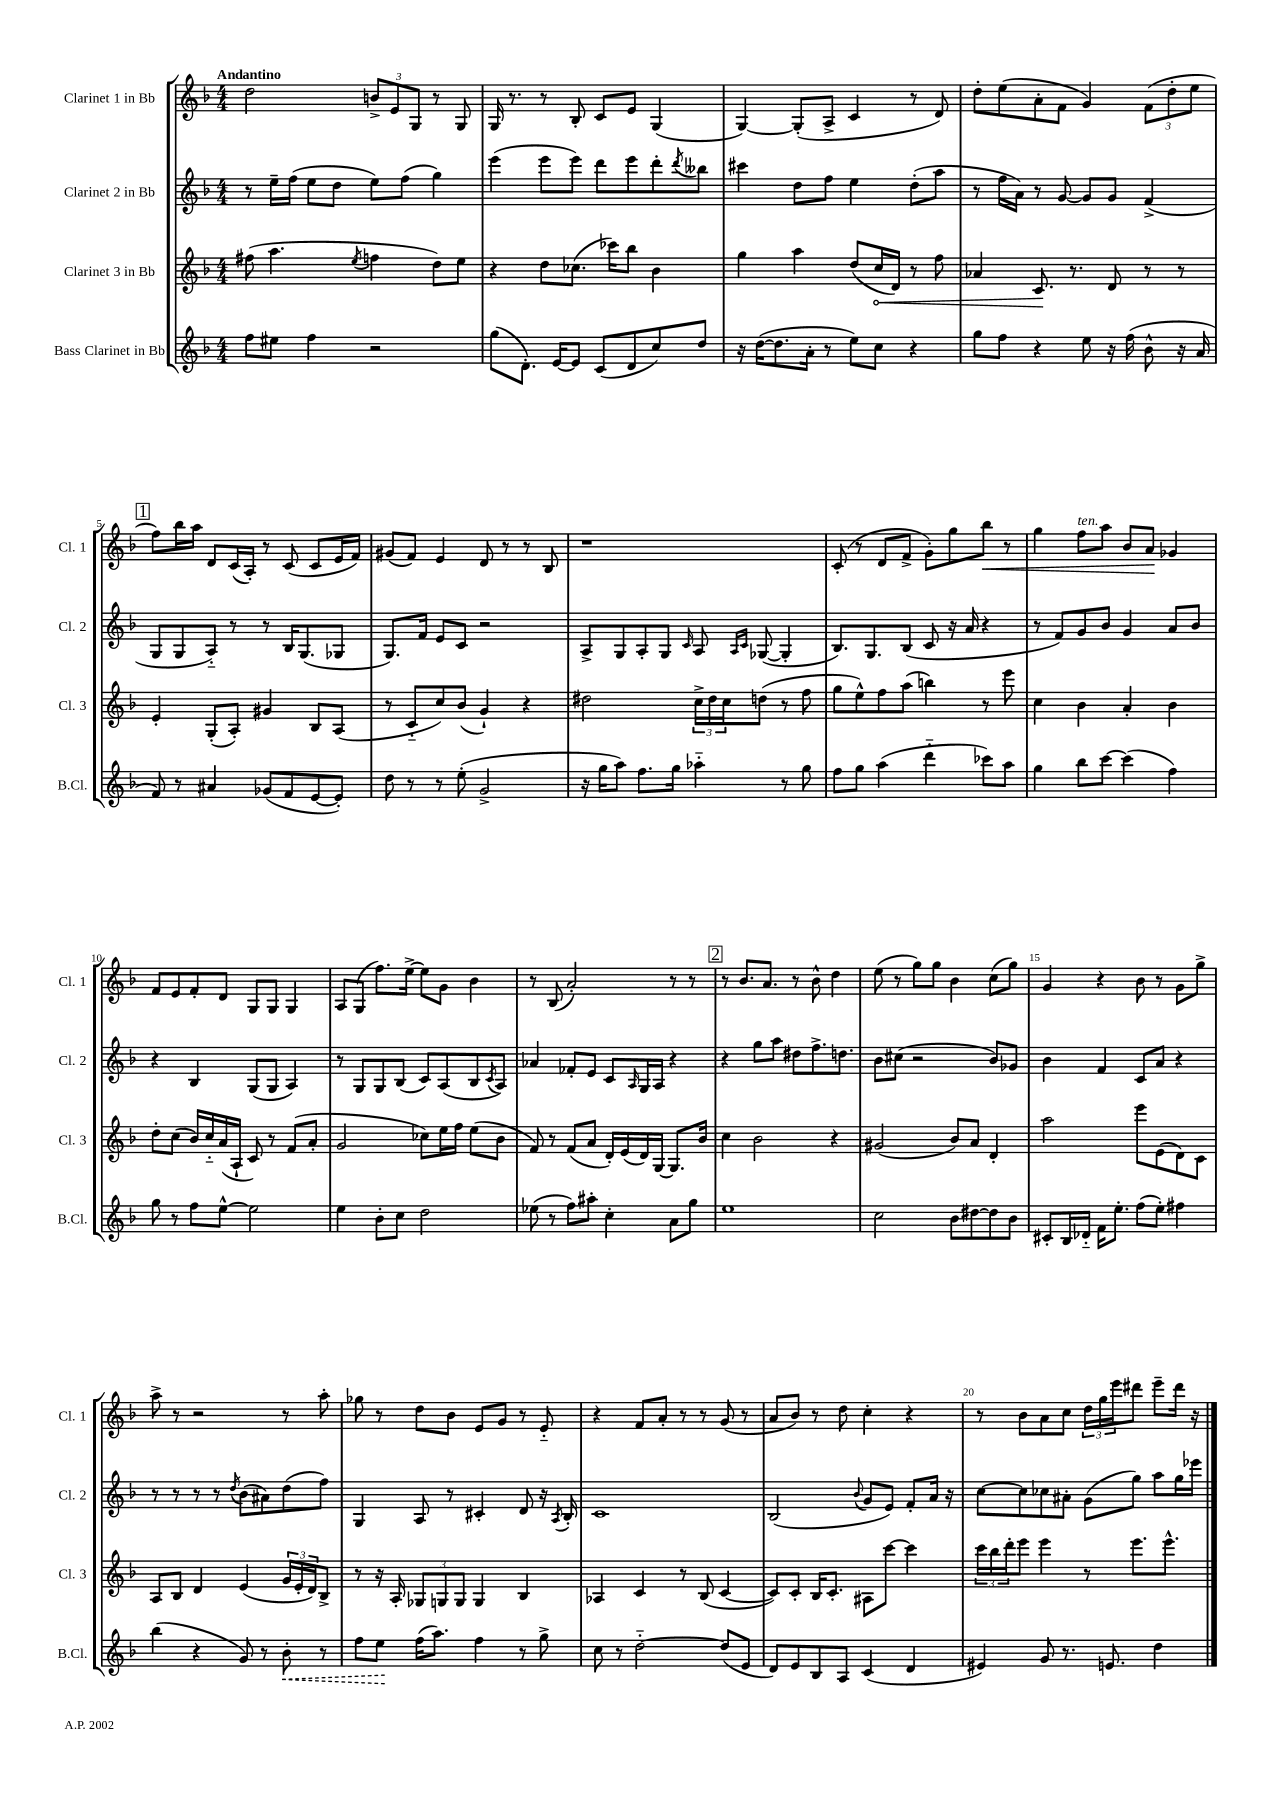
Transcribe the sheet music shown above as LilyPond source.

<<
\new StaffGroup <<
\new Staff = "s0" \with { instrumentName = "Clarinet 1 in Bb" shortInstrumentName = "Cl. 1" } {
    \clef treble \key f \major \numericTimeSignature \time 4/4 \tempo "Andantino"
    d''2 \tuplet 3/2 { b'8-> e'8 g8 } r8 g8 |
    g16 r8. r8 bes8-. c'8 e'8 g4( |
    g4~) g8-.( a8-> c'4 r8 d'8) |
    d''8-. e''8( a'8-. f'8 g'4) \tuplet 3/2 { f'8( d''8-. e''8 } |
    \mark \markup { \box "1" } f''8) bes''16 a''16 d'8 c'16( a16-.) r8 c'8( c'8 e'16 f'16) |
    gis'8( f'8) e'4 d'8 r8 r8 bes8 |
    r1 |
    c'8-.( r8 d'8 f'8-> g'8-.) g''8 bes''8\< r8 |
    g''4 f''8^\markup { \italic "ten." } a''8 bes'8 a'8\! ges'4 |
    f'8 e'8 f'8-. d'8 g8 g8 g4 |
    a8 g8( f''8.) e''16~-> e''8 g'8 bes'4 |
    r8 bes8( a'2-.) r8 r8 |
    \mark \markup { \box "2" } r8 bes'8. a'8. r8 bes'8-^ d''4 |
    e''8( r8 g''8) g''8 bes'4 c''8( g''8) |
    g'4 r4 bes'8 r8 g'8 g''8-> |
    a''8-> r8 r2 r8 a''8-. |
    ges''8 r8 d''8 bes'8 e'8 g'8 r8 e'8-_ |
    r4 f'8 a'8-. r8 r8 g'8( r8 |
    a'8 bes'8) r8 d''8 c''4-. r4 |
    r8 bes'8 a'8 c''8 \tuplet 3/2 { d''16 g''16 e'''16 } dis'''8 e'''8-- dis'''16 r16 \bar "|." |
}
\new Staff = "s1" \with { instrumentName = "Clarinet 2 in Bb" shortInstrumentName = "Cl. 2" } {
    \clef treble \key f \major \numericTimeSignature \time 4/4
    r8 e''16-- f''16( e''8 d''8 e''8) f''8( g''4) |
    e'''4( e'''8 e'''8) d'''8 e'''8 d'''8-. \acciaccatura { d'''8 } beses''8 |
    cis'''4 d''8 f''8 e''4 d''8-.( a''8 |
    r8 f''16 a'16) r8 g'8~ g'8 g'8 f'4->( |
    \mark \markup { \box "1" } g8 g8 a8-_) r8 r8 bes16 g8.( ges8 |
    g8.) f'16 e'8 c'8 r2 |
    a8-> g8 a8-. g8 \grace { c'16 } a8 \grace { a16 c'16 } ges8~( ges4-. |
    bes8.) g8. bes8( c'8 r16 a'16 r4 |
    r8 f'8) g'8 bes'8 g'4 a'8 bes'8 |
    r4 bes4 g8( g8 a4) |
    r8 g8 g8 bes8( c'8) a8( bes8 \acciaccatura { c'8 } a8) |
    aes'4 fes'8-. e'8 c'8 \grace { a16 } g16 a16 r4 |
    \mark \markup { \box "2" } r4 g''8 a''8 dis''8 f''8.-> d''8. |
    bes'8 cis''8( r2 bes'8) ges'8 |
    bes'4 f'4 c'8 a'8 r4 |
    r8 r8 r8 r8 \acciaccatura { d''8 } bes'8( ais'8) d''8( f''8) |
    g4 a8 r8 cis'4-. d'8 r16 \acciaccatura { a8 } bes16-. |
    c'1 |
    bes2( \appoggiatura { bes'8 } g'8 e'8) f'8-. a'16 r16 |
    c''8~ c''8 ces''8 ais'8-. g'8( g''8) a''8 g''16 ees'''16 \bar "|." |
}
\new Staff = "s2" \with { instrumentName = "Clarinet 3 in Bb" shortInstrumentName = "Cl. 3" } {
    \clef treble \key f \major \numericTimeSignature \time 4/4
    fis''8( a''4. \acciaccatura { e''8 } f''4 d''8) e''8 |
    r4 d''8 ces''8.( ces'''16) bes''8 bes'4 |
    g''4 a''4 d''8( \once \override Hairpin.circled-tip = ##t c''16\< d'16) r8 f''8 |
    aes'4 c'8.\! r8. d'8 r8 r8 |
    \mark \markup { \box "1" } e'4-. g8-.( a8-.) gis'4 bes8 a8( |
    r8 c'8-_ c''8) bes'8( g'4-!) r4 |
    dis''2 \tuplet 3/2 { c''16-> dis''16 c''16 } d''8( r8 f''8 |
    g''8 e''8-^) f''8 a''8( b''4) r8 e'''8 |
    c''4 bes'4 a'4-. bes'4 |
    d''8-. c''8( bes'16) c''16-_ a'16( a16-! c'8) r8 f'8( a'8-. |
    g'2 ces''8) e''16 f''16 e''8( bes'8 |
    f'8) r8 f'8( a'8 d'16-.) e'16( d'16) g16~ g8. bes'16 |
    \mark \markup { \box "2" } c''4 bes'2 r4 |
    gis'2( bes'8) a'8 d'4-. |
    a''2 e'''8 e'8( d'8) c'8 |
    a8 bes8 d'4 e'4( \tuplet 3/2 { g'16 e'16-. d'16) } bes8-> |
    r8 r16 a16-. \tuplet 3/2 { ges8 g8 g8 } g4 bes4 |
    aes4 c'4 r8 bes8( c'4~ |
    c'8) c'8-. bes16 c'8.-. ais8 c'''8~ c'''4 |
    \tuplet 3/2 { c'''16 bes''16 d'''16-. } e'''8 e'''4 r8 e'''8. e'''8.-^ \bar "|." |
}
\new Staff = "s3" \with { instrumentName = "Bass Clarinet in Bb" shortInstrumentName = "B.Cl." } {
    \clef treble \key f \major \numericTimeSignature \time 4/4
    f''8 eis''8 f''4 r2 |
    g''8( d'8.-.) e'16~ e'8 c'8( d'8 c''8) d''8 |
    r16 d''16~( d''8. a'16-. r8 e''8) c''8 r4 |
    g''8 f''8 r4 e''8 r16 f''16( bes'8-^ r16 a'16 |
    \mark \markup { \box "1" } f'8) r8 ais'4 ges'8( f'8 e'8~ e'8-.) |
    d''8 r8 r8 e''8-.( g'2-> |
    r16 g''16 a''8) f''8. g''16 aes''4-_ r8 g''8 |
    f''8 g''8 a''4( d'''4-_ ces'''8) a''8 |
    g''4 bes''8 c'''8~ c'''4( f''4) |
    g''8 r8 f''8 e''8~-^ e''2 |
    e''4 bes'8-. c''8 d''2 |
    ees''8( r8 f''8) ais''8-. c''4-. a'8 g''8 |
    \mark \markup { \box "2" } e''1 |
    c''2 bes'8 dis''8~ dis''8 bes'8 |
    cis'8-. bes16 des'16-_ f'16 e''8.-. f''8( e''8-.) fis''4 |
    bes''4( r4 g'8) r8 \once \override Hairpin.style = #'dashed-line bes'8-.\< r8 |
    f''8 e''8\! f''16( a''8.) f''4 r8 g''8-> |
    c''8 r8 d''2~-_ d''8( e'8 |
    d'8) e'8 bes8 a8 c'4( d'4 |
    eis'4) g'8 r8. e'8. d''4 \bar "|." |
}
>>
>>
\layout { \context { \Score \override BarNumber.break-visibility = ##(#f #t #t) barNumberVisibility = #(every-nth-bar-number-visible 5) } }
